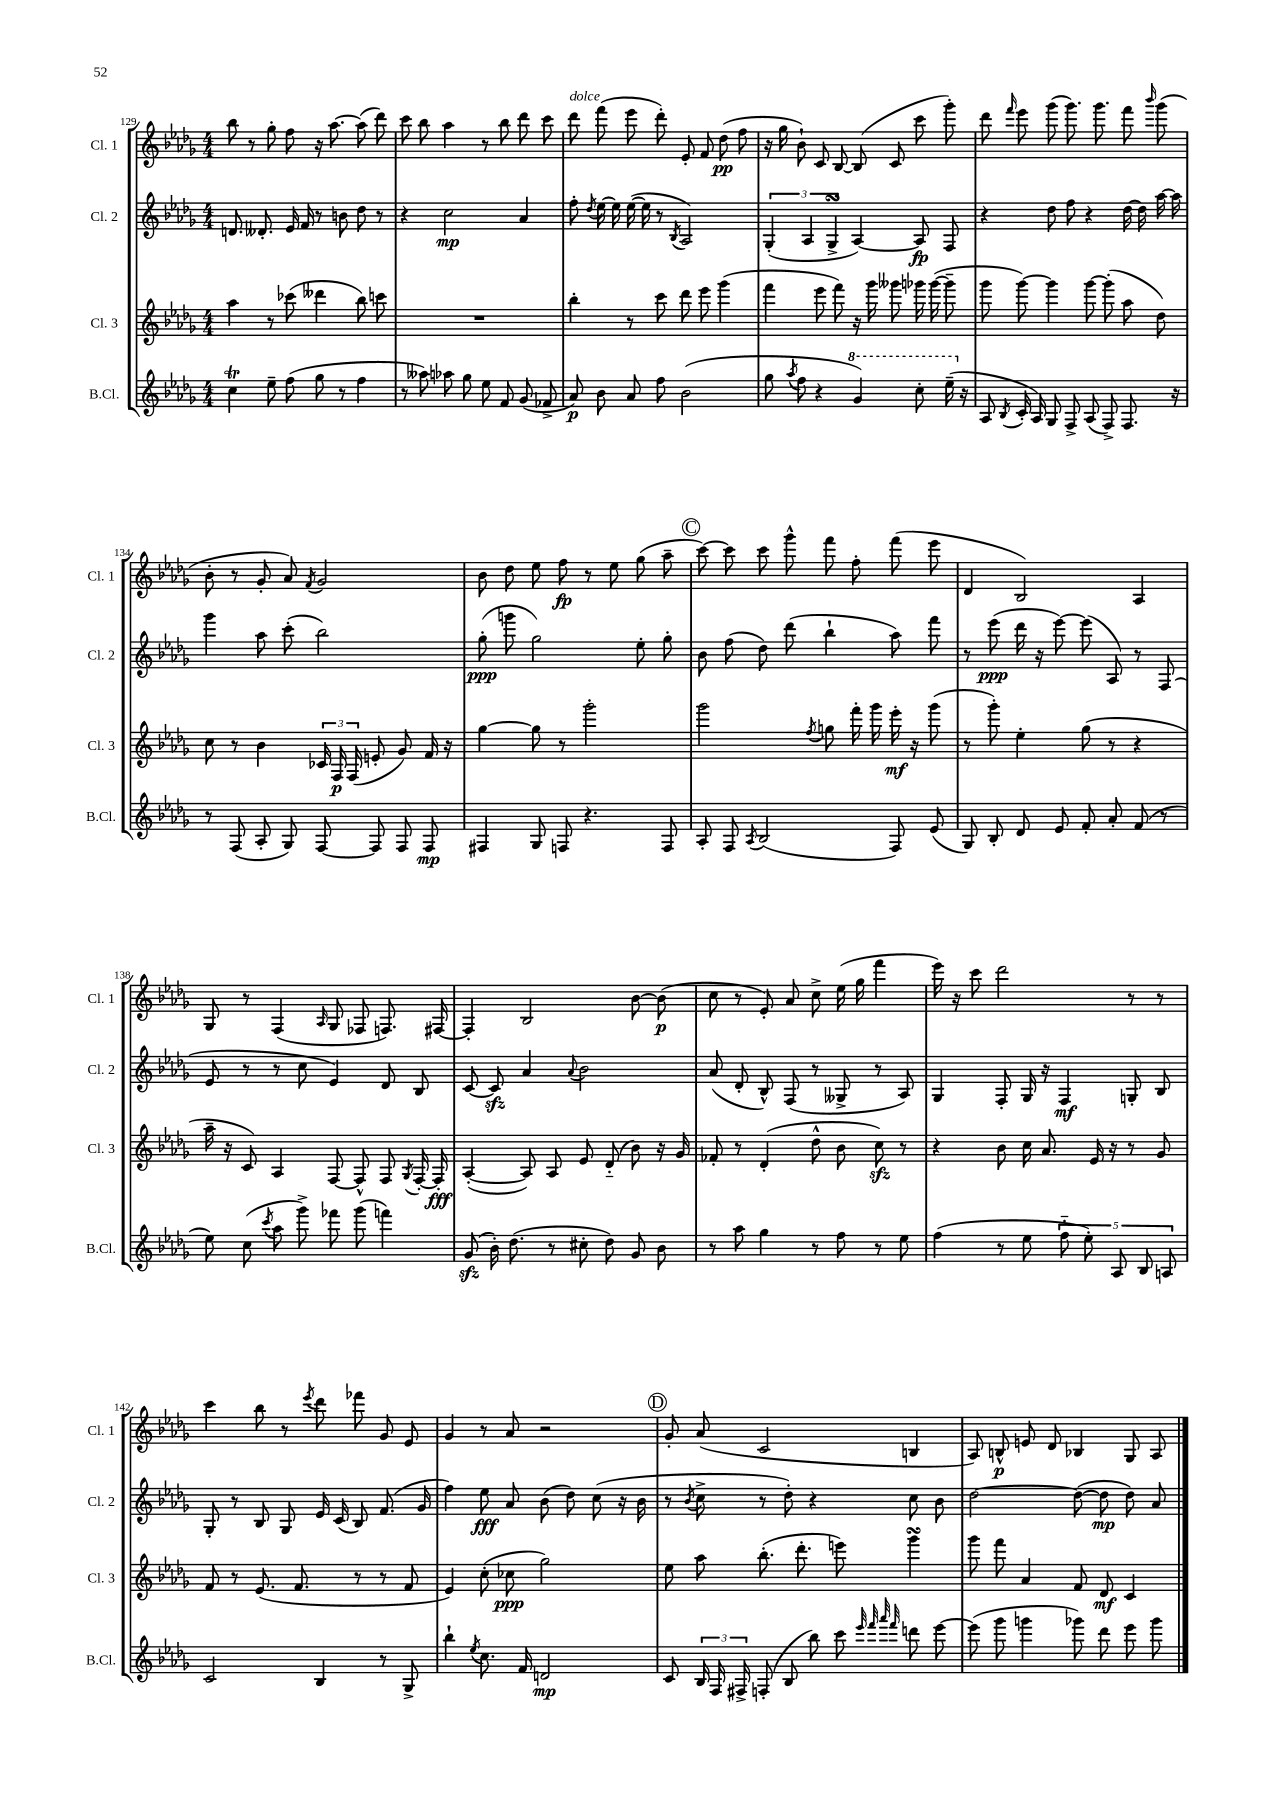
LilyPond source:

<<
\new StaffGroup <<
\new Staff = "s0" \with { instrumentName = "Cl. 1" shortInstrumentName = "Cl. 1" } {
    \clef treble \key des \major \numericTimeSignature \time 4/4
    \autoBeamOff bes''8 r8 ges''8-. f''8 r16 aes''8.~ aes''8( des'''8) |
    c'''8 bes''8 aes''4 r8 bes''8 des'''8 c'''8 |
    des'''8^\markup { \italic "dolce" } f'''8( ees'''8 des'''8-.) ees'8-. f'8 des''8\pp( f''8 |
    r16 ges''16 bes'8-!) c'8 bes8~ bes8( c'8 c'''8 ges'''8-.) |
    des'''8 \grace { f'''16 } ees'''8 ges'''8( ges'''8.) ges'''8. f'''8 \grace { bes'''16 } ges'''8( |
    bes'8-. r8 ges'8-. aes'8) \acciaccatura { f'8 } ges'2 |
    bes'8 des''8 ees''8 f''8\fp r8 ees''8 ges''8( aes''8-- |
    \mark \markup { \circle "C" } c'''8~) c'''8 c'''8 ges'''8-^ f'''8 f''8-. f'''8( ees'''8 |
    des'4 bes2) aes4 |
    ges8 r8 f4( \grace { aes16 } ges8 fes8 f8.) fis16~ |
    fis4-. bes2 bes'8~ bes'8\p( |
    c''8 r8 ees'8-.) aes'8 c''8-> ees''16( ges''16 f'''4 |
    ees'''16) r16 c'''8 des'''2 r8 r8 |
    c'''4 bes''8 r8 \acciaccatura { ees'''8 } des'''8 fes'''8 ges'8 ees'8 |
    ges'4 r8 aes'8 r2 |
    \mark \markup { \circle "D" } ges'8-. aes'8( c'2 b4 |
    aes8) b8-^\p e'8 des'8 bes4 ges8 aes8 \bar "|." |
}
\new Staff = "s1" \with { instrumentName = "Cl. 2" shortInstrumentName = "Cl. 2" } {
    \clef treble \key des \major \numericTimeSignature \time 4/4
    \autoBeamOff d'8. deses'8.-. ees'16 f'16 r8 b'8 des''8 r8 |
    r4 c''2\mp aes'4 |
    f''8-. \acciaccatura { des''8 } ees''16~ ees''16 ees''16~( ees''16 r8 \acciaccatura { bes8 } aes2) |
    \tuplet 3/2 { ges4-.( aes4 ges4->\turn } aes4~) aes8\fp f8 |
    r4 des''8 f''8 r4 des''16~ des''16 aes''16~ aes''16 |
    ges'''4 aes''8 c'''8-.( bes''2) |
    ges''8-.\ppp( g'''8 ges''2) ees''8-. ges''8-. |
    \mark \markup { \circle "C" } bes'8 f''8( des''8) des'''8( bes''4-! aes''8) f'''8 |
    r8 ees'''8\ppp( des'''16 r16 ees'''8~) ees'''8( aes8) r8 f8( |
    ees'8 r8 r8 c''8 ees'4) des'8 bes8 |
    c'8~ c'8\sfz aes'4 \appoggiatura { aes'8 } bes'2 |
    aes'8( des'8-. bes8-^) f8( r8 geses8-> r8 aes8) |
    ges4 f8-. ges16 r16 f4\mf g8-. bes8 |
    ges8-. r8 bes8 ges8 ees'16 c'16( bes8) f'8.( ges'16 |
    f''4) ees''8\fff aes'8 bes'8( des''8) c''8( r16 bes'16 |
    \mark \markup { \circle "D" } r8 \acciaccatura { bes'8 } c''8-> r8 des''8-.) r4 c''8 bes'8 |
    des''2~ des''8~( des''8\mp des''8) aes'8 \bar "|." |
}
\new Staff = "s2" \with { instrumentName = "Cl. 3" shortInstrumentName = "Cl. 3" } {
    \clef treble \key des \major \numericTimeSignature \time 4/4
    \autoBeamOff aes''4 r8 ces'''8( deses'''4 bes''8) c'''8 |
    R1 |
    bes''4-. r8 c'''8 des'''8 ees'''8 ges'''4( |
    f'''4 ees'''8 f'''8) r16 ges'''16 geses'''8 ges'''16 ges'''16~( ges'''8-- |
    ges'''8 ges'''8~) ges'''4 ges'''8~ ges'''8-.( aes''8 des''8) |
    c''8 r8 bes'4 \tuplet 3/2 { ces'16 f16\p f16( } e'8-. ges'8) f'16 r16 |
    ges''4~ ges''8 r8 ges'''2-. |
    \mark \markup { \circle "C" } ges'''2 \acciaccatura { f''8 } g''8 f'''16-. ges'''16 ees'''16-.\mf r16 ges'''8( |
    r8 ges'''8-.) ees''4-. ges''8( r8 r4 |
    aes''16-- r16 c'8) aes4 f8~ f8-^ f8 \acciaccatura { ges8 } f16~-. f16-.\fff |
    aes4~-.( aes8) aes8 ees'8 des'8-_( bes'8) r16 ges'16 |
    fes'8-. r8 des'4-.( des''8-^ bes'8 c''8\sfz) r8 |
    r4 bes'8 c''16 aes'8. ees'16 r16 r8 ges'8 |
    f'8 r8 ees'8.( f'8. r8 r8 f'8 |
    ees'4) c''8-.( ces''8\ppp ges''2) |
    \mark \markup { \circle "D" } ees''8 aes''8 bes''8.-.( des'''8.-. e'''8) ges'''4\turn |
    ges'''8 f'''8 aes'4 f'8 des'8\mf c'4 \bar "|." |
}
\new Staff = "s3" \with { instrumentName = "B.Cl." shortInstrumentName = "B.Cl." } {
    \clef treble \key des \major \numericTimeSignature \time 4/4
    \autoBeamOff c''4\trill ees''8-- f''8( ges''8 r8 f''4 |
    r8 aeses''8) aes''8 ges''8 ees''8 f'8 ges'8( fes'8-> |
    aes'8\p) bes'8 aes'8 f''8 bes'2( |
    ges''8 \acciaccatura { aes''8 } f''8 r4 \ottava #1 ges''4) c'''8-. ees'''16--( \ottava #0 r16 |
    aes8 \acciaccatura { bes8 } c'16-. aes16) ges8 f8-> aes8( f8->) f8. r16 |
    r8 f8( aes8-. ges8) f8~ f8 f8 f8\mp |
    fis4 ges8 f8 r4. f8 |
    \mark \markup { \circle "C" } aes8-. f8 \acciaccatura { aes8 } bes2( f8) ees'8( |
    ges8) bes8-. des'8 ees'8 f'8-. aes'8-. f'8( r8 |
    ees''8) c''8( \acciaccatura { c'''8 } aes''8 ges'''8->) fes'''8 ges'''8( f'''4) |
    ges'8\sfz( bes'16-.) des''8.( r8 cis''8-. des''8) ges'8 bes'8 |
    r8 aes''8 ges''4 r8 f''8 r8 ees''8 |
    f''4( r8 ees''8 \tuplet 5/4 { f''8-_ ees''8-.) aes8 bes8 a8 } |
    c'2 bes4 r8 ges8-> |
    bes''4-! \acciaccatura { ees''8 } c''8. f'16 d'2\mp |
    \mark \markup { \circle "D" } c'8 \tuplet 3/2 { bes16 f16 fis16-> } f8-.( bes8 bes''8) c'''8 \grace { ees'''32 f'''32 aes'''32 f'''32 } d'''8 ees'''8~ |
    ees'''8( ges'''8 g'''4 ges'''8) des'''8 ees'''8 ges'''8 \bar "|." |
}
>>
>>
\layout { \context { \Score currentBarNumber = #129 } }
